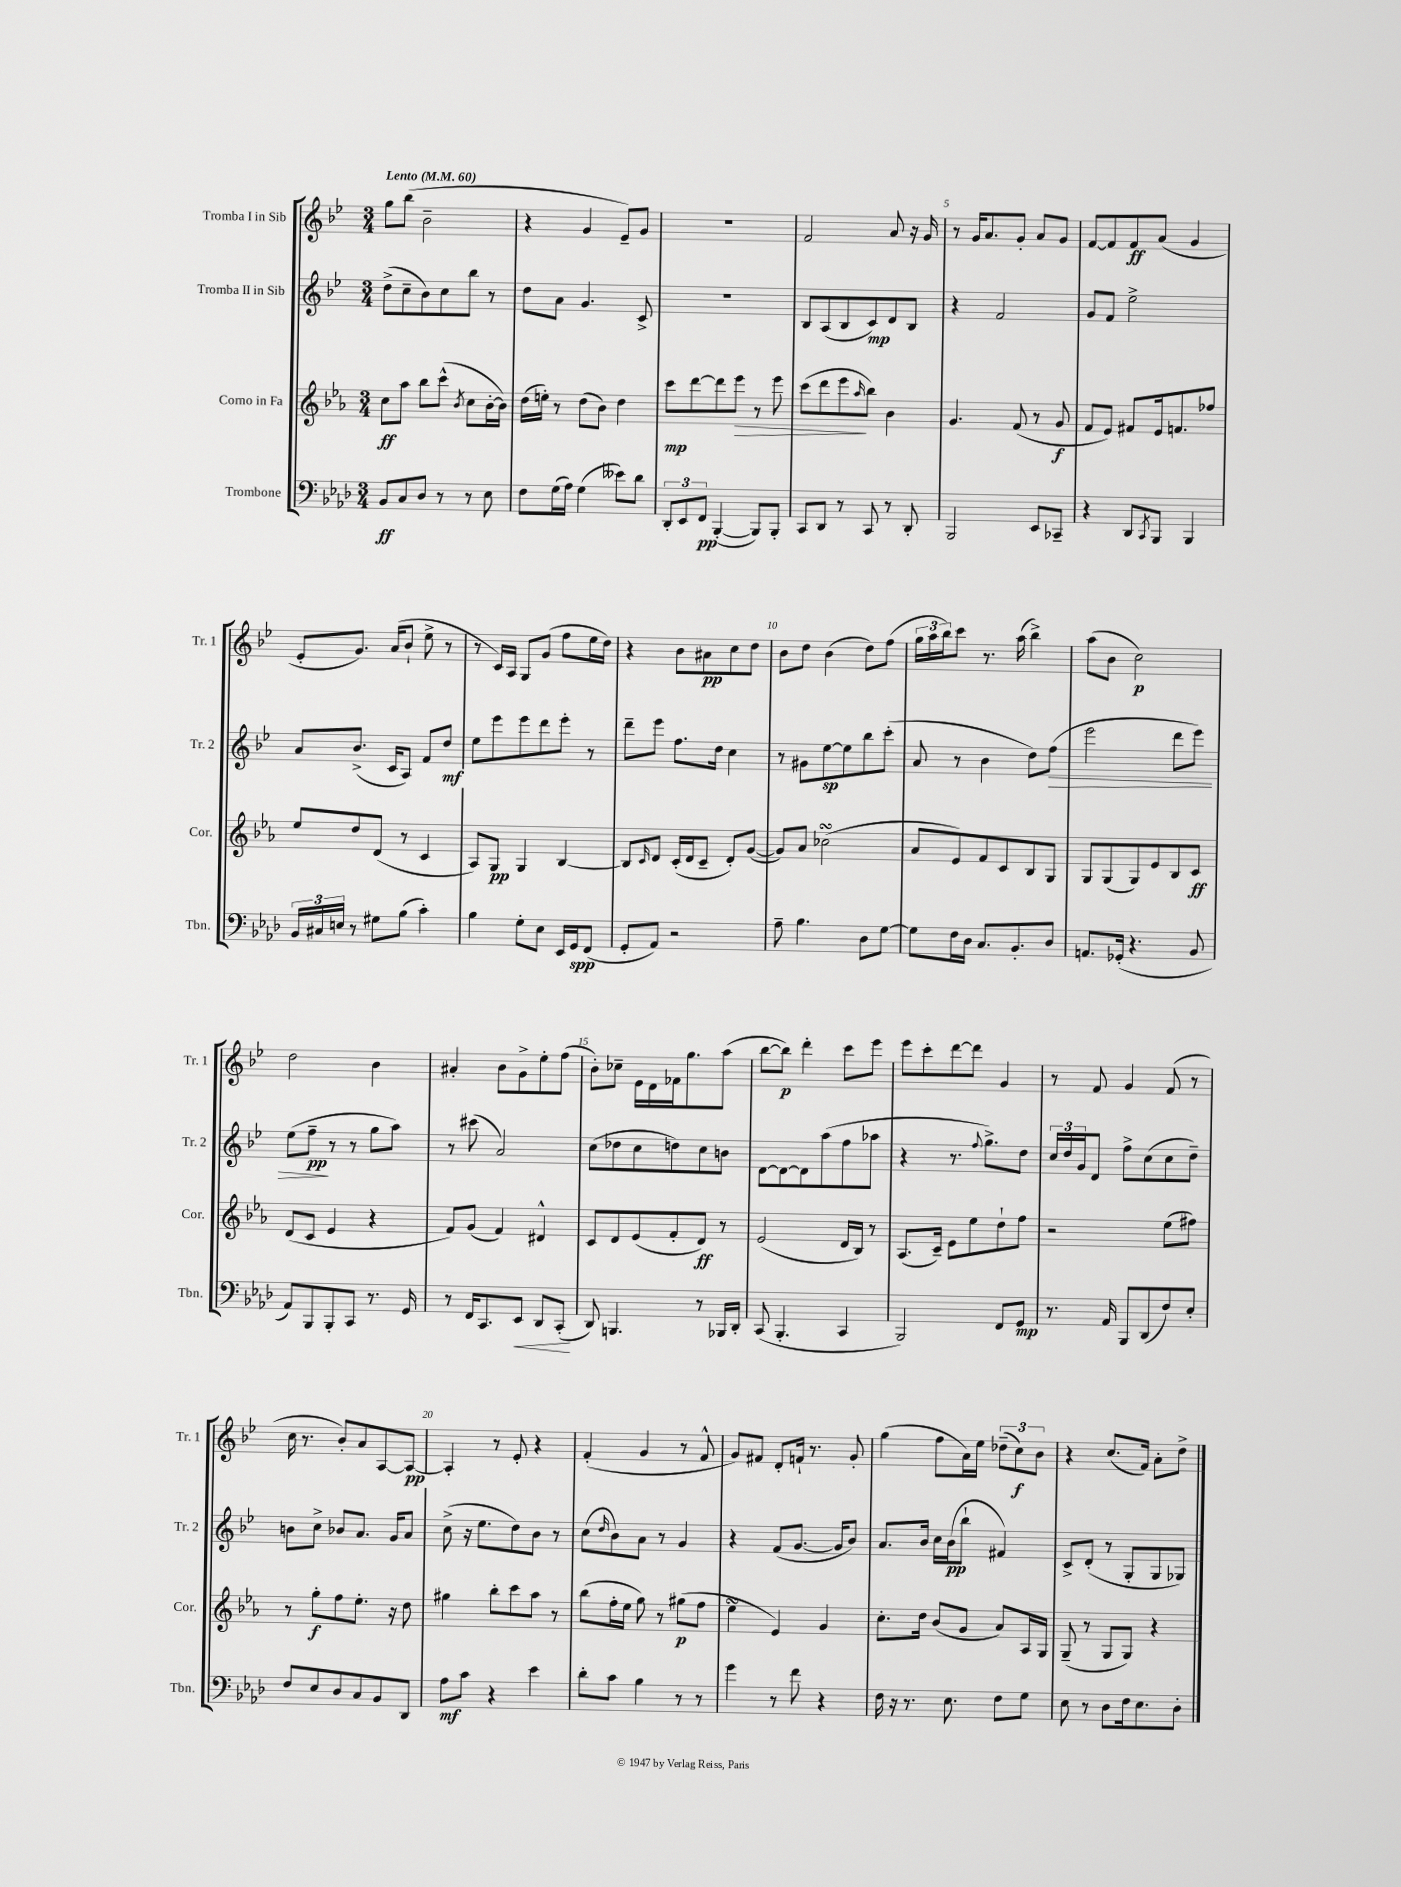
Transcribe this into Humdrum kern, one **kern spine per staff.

**kern	**dynam	**kern	**dynam	**kern	**dynam	**kern	**dynam
*part4	*part4	*part3	*part3	*part2	*part2	*part1	*part1
*staff4	*staff4	*staff3	*staff3	*staff2	*staff2	*staff1	*staff1
*I"Trombone	*	*I"Corno in Fa	*	*I"Tromba II in Sib	*	*I"Tromba I in Sib	*
*I'Tbn.	*	*I'Cor.	*	*I'Tr. 2	*	*I'Tr. 1	*
*clefF4	*	*clefG2	*	*clefG2	*	*clefG2	*
*k[b-e-a-d-]	*	*k[b-e-a-]	*	*k[b-e-]	*	*k[b-e-]	*
*M3/4	*	*M3/4	*	*M3/4	*	*M3/4	*
*MM60	*	*MM60	*	*MM60	*	*MM60	*
=1	=1	=1	=1	=1	=1	=1	=1
!	!	!	!	!	!	!LO:TX:a:B:t=Lento	!
8BB-/L	ff	8cc\L	ff	(8dd^\L	.	8gg\L	.
8C/	.	8aa-\J	.	8cc~\	.	(8bb-\J	.
8D-/J	.	8bb-\L	.	8b-\)	.	2b-~\	.
8r	.	(8ccc^^\J	.	8cc\	.	.	.
.	.	8qb-/	.	.	.	.	.
8r	.	8cc\L	.	8bb-\J	.	.	.
8E-\	.	[16b-'\L	.	8r	.	.	.
.	.	16b-\JJ])	.	.	.	.	.
=2	=2	=2	=2	=2	=2	=2	=2
8F\L	.	(16dd\LL	.	8dd\L	.	4r	.
.	.	16een'\JJ)	.	.	.	.	.
(16G\L	.	8r	.	8a\J	.	.	.
16A-\JJ)	.	.	.	.	.	.	.
(4G\	.	(8dd\L	.	4.g/	.	4g/	.
.	.	8b-\J)	.	.	.	.	.
8e--X\L)	.	4dd\	.	.	.	8e-~/L)	.
8d-\J	.	.	.	8c^/	.	8g/J	.
=3	=3	=3	=3	=3	=3	=3	=3
12DD-'/L	.	8ccc\L	mp	2.r	.	2.r	.
12EE-/	.	.	.	.	.	.	.
.	.	[8ddd\	.	.	.	.	.
12FF/J	pp	.	.	.	.	.	.
([4BBB-'/	.	8ddd\]	.	.	.	.	.
!	!	!	!LO:HP:b	!	!	!	!
.	.	8eee-\J	>	.	.	.	.
8BBB-/L])	.	8r	.	.	.	.	.
8BBB-'/J	.	8eee-\	.	.	.	.	.
=4	=4	=4	=4	=4	=4	=4	=4
8CC/L	.	(8ccc\L	.	8B-/L	.	2f/	.
8DD-/J	.	8ddd\	.	(8A/	.	.	.
8r	.	8eee-\	.	8B-/	.	.	.
.	.	16qqaa-/	.	.	.	.	.
8CC/	.	8bb-\J)	]	8c/)	mp	.	.
8r	.	4b-\	.	8d/	.	8a/	.
8DD-'/	.	.	.	8B-/J	.	16r	.
.	.	.	.	.	.	16g/	.
=5	=5	=5	=5	=5	=5	=5	=5
2BBB-/	.	4.g/	.	4r	.	8r	.
.	.	.	.	.	.	16g/KL	.
.	.	.	.	.	.	8.a/	.
.	.	.	.	2f/	.	.	.
.	.	(8f/	.	.	.	8g'/J	.
8EE-/L	.	8r	.	.	.	8a/L	.
8CC-X~/J	.	8g/	f	.	.	8g/J	.
=6	=6	=6	=6	=6	=6	=6	=6
4r	.	8f/L	.	8g/L	.	[8f/L	.
.	.	8e-/J)	.	8f/J	.	8f/]	.
8DD-/L	.	8f#X/L	.	2ee-^\	.	8f/	ff
8qCC/	.	.	.	.	.	.	.
8BBB-/J	.	16e-/k	.	.	.	(8a/J	.
.	.	8.fn/	.	.	.	.	.
4BBB-/	.	.	.	.	.	4g/	.
.	.	8ff-X/J	.	.	.	.	.
!!LO:LB:g=z
=7	=7	=7	=7	=7	=7	=7	=7
24BB-/LL	.	8ee-/L	.	8a/L	.	8e-'/L	.
24C#X/	.	.	.	.	.	.	.
24En/JJ	.	.	.	.	.	.	.
8r	.	8dd/	.	(8.b-^/J	.	8.g/J)	.
8G#X\L	.	(8d/J	.	.	.	.	.
.	.	.	.	16c/KL	.	(16a/KL	.
(8B-\J	.	8r	.	8A/J)	.	8b-`/J	.
4c'\)	.	4c/	.	8f/L	.	8ee-^\	.
.	.	.	.	8dd/J	mf	8r	.
=8	=8	=8	=8	=8	=8	=8	=8
4B-\	.	8A-/L)	.	8ee-\L	.	8r	.
.	.	8G/J	pp	8eee-\	.	16c/LL)	.
.	.	.	.	.	.	16A/JJ	.
8G'\L	.	4G/	.	8eee-\	.	8G/L	.
8E-\J	.	.	.	8ddd\	.	(8g/J	.
16EE-/LL	.	[4B-/	.	8eee-'\J	.	8ff\L	.
16GG/J	spp	.	.	.	.	.	.
(8FF/J	.	.	.	8r	.	16ee-\L	.
.	.	.	.	.	.	16dd\JJ)	.
=9	=9	=9	=9	=9	=9	=9	=9
8GG'/L	.	8B-/L]	.	8ddd~\L	.	4r	.
.	.	16qqc/	.	.	.	.	.
8AA-/J)	.	8d/J	.	8eee-\J	.	.	.
2r	.	(16c'/LL	.	8.ff\L	.	8b-\L	.
.	.	16d/J	.	.	.	.	.
.	.	8c~/J	.	.	.	8a#X\	pp
.	.	.	.	16dd\Jk	.	.	.
.	.	8d'/L)	.	4cc\	.	8cc\	.
.	.	([8g/J	.	.	.	8dd\J	.
=10	=10	=10	=10	=10	=10	=10	=10
8A-~\	.	8g/L])	.	8r	.	8b-\L	.
4.B-\	.	8a-/J	.	8g#X\L	.	8dd\J	.
.	.	(2cc-XsSSs\	.	[8ee-\	sp	(4b-\	.
.	.	.	.	8ee-\]	.	.	.
8D-\L	.	.	.	8bb-\	.	8dd\L)	.
[8G\J	.	.	.	(8ccc'\J	.	(8ff\J	.
=11	=11	=11	=11	=11	=11	=11	=11
8G\L]	.	8a-/L	.	8a/	.	24gg\LL	.
.	.	.	.	.	.	24aa\	.
.	.	.	.	.	.	24bb-\J)	.
16F\L	.	8e-/)	.	8r	.	8ccc\J	.
16D-\JJ	.	.	.	.	.	.	.
8.C/L	.	8f/	.	4b-\	.	8.r	.
.	.	8c/	.	.	.	.	.
8.BB-'/	.	.	.	.	.	(16aa\	.
.	.	8B-/	.	8dd\L)	.	4bb-^\)	.
!	!	!	!	!	!LO:HP:b	!	!
8D-/J	.	8G/J	.	(8ff\J	>	.	.
=12	=12	=12	=12	=12	=12	=12	=12
8.AAn/L	.	8G/L	.	2eee-\	.	(8aa\L	.
.	.	(8G/	.	.	.	8b-\J	.
(16GG-X'/Jk	.	.	.	.	.	.	.
4.r	.	8G/)	.	.	.	2cc\)	p
.	.	8e-/	.	.	.	.	.
.	.	8B-/	.	8ddd\L	.	.	.
8BB-/	.	8c/J	ff	8eee-\J)	.	.	.
!!LO:LB:g=z
=13	=13	=13	=13	=13	=13	=13	=13
8AA-/L)	.	(8d/L	.	(8ee-\L	.	2dd\	.
8BBB-/	.	8c/J	.	8ff~\J	pp	.	.
8BBB-'/	.	4e-/	.	8r	]	.	.
8CC/J	.	.	.	8r	.	.	.
8.r	.	4r	.	8gg\L	.	4b-\	.
.	.	.	.	8aa\J)	.	.	.
16GG/	.	.	.	.	.	.	.
=14	=14	=14	=14	=14	=14	=14	=14
8r	.	8f/L)	.	8r	.	4a#X'/	.
16FF/KL	.	(8g/J	.	(8ccc#X\	.	.	.
8.CC/	.	.	.	.	.	.	.
.	.	4f/)	.	2a/)	.	8b-\L	.
!	!LO:HP:b	!	!	!	!	!	!
8EE-/J	<	.	.	.	.	8g^\	.
8DD-/L	.	4d#X^^/	.	.	.	8ee-'\	.
(8CC'/J	.	.	.	.	.	(8ff\J	.
.	[	.	.	.	.	.	.
=15	=15	=15	=15	=15	=15	=15	=15
8DD-/)	.	8c/L	.	(8cc\L	.	8b-'\L)	.
4.BBBn/	.	8d/	.	8dd-X\	.	8cc-X~\J	.
.	.	(8e-/	.	8cc\	.	16e-\LL	.
.	.	.	.	.	.	16d\	.
.	.	8f'/	.	8ddn\)	.	16f-X\J	.
.	.	.	.	.	.	8.gg\	.
8r	.	8d/J)	ff	8cc\	.	.	.
16BBB-X/LL	.	8r	.	8bn\J	.	(8aa\J	.
16DD-'/JJ	.	.	.	.	.	.	.
=16	=16	=16	=16	=16	=16	=16	=16
(8CC/	.	(2e-/	.	[8d\L	.	[8bb-\L	.
4.BBB-'/	.	.	.	8d\_	.	8bb-\J])	p
.	.	.	.	8d\]	.	4ddd'\	.
.	.	.	.	(8aa\	.	.	.
4CC/	.	16d/LL	.	8ff\	.	8ccc\L	.
.	.	16B-/JJ)	.	.	.	.	.
.	.	8r	.	8aa-X\J	.	8eee-\J	.
=17	=17	=17	=17	=17	=17	=17	=17
2BBB-/)	.	(8.A-/L	.	4r	.	8eee-\L	.
.	.	.	.	.	.	8ccc'\	.
.	.	16c~/Jk)	.	.	.	.	.
.	.	8e-\L	.	8.r	.	[8ddd\	.
.	.	8ee-\	.	.	.	8ddd\J]	.
.	.	.	.	8qqff/	.	.	.
.	.	.	.	8.gg^\L)	.	.	.
8FF/L	.	8dd`\	.	.	.	4g/	.
8GG/J	mp	8ff\J	.	8dd\J	.	.	.
=18	=18	=18	=18	=18	=18	=18	=18
8.r	.	2r	.	24cc/LL	.	8r	.
.	.	.	.	24dd/	.	.	.
.	.	.	.	24g/J	.	.	.
.	.	.	.	8d/J	.	8f/	.
16AA-/	.	.	.	.	.	.	.
8BBB-/L	.	.	.	8ff^\L	.	4g/	.
(8DD-/	.	.	.	(8cc\	.	.	.
8F/)	.	(8ee-\L	.	8cc\	.	(8f/	.
8E-'/J	.	8ff#X\J)	.	8dd~\J)	.	8r	.
!!LO:LB:g=z
=19	=19	=19	=19	=19	=19	=19	=19
8F/L	.	8r	.	8bn\L	.	16cc\	.
.	.	.	.	.	.	8.r	.
8E-/	.	8gg'\L	f	8cc^\J	.	.	.
8D-/	.	8ff\	.	8b-X/L	.	8b-'/L)	.
8C/	.	8.ee-'\J	.	8.a/J	.	8a/	.
8BB-/	.	.	.	.	.	[8A/	.
.	.	16r	.	16g/KL	.	.	.
8DD-/J	.	8dd\	.	8a/J	.	8A/J_	pp
=20	=20	=20	=20	=20	=20	=20	=20
8A-\L	mf	4gg#X\	.	(8cc^\	.	4A'/]	.
8c\J	.	.	.	16r	.	.	.
.	.	.	.	8.ee-\L	.	.	.
4r	.	8bb-'\L	.	.	.	8r	.
.	.	8ccc\	.	8dd\)	.	8e-'/	.
4e-\	.	8aa-\J	.	8b-\J	.	4r	.
.	.	8r	.	8r	.	.	.
=21	=21	=21	=21	=21	=21	=21	=21
8d-'\L	.	(8bb-\L	.	(8cc\L	.	(4f'/	.
.	.	.	.	16qqdd/	.	.	.
8c\J	.	16ff'\L	.	8b-\)	.	.	.
.	.	16ee-\JJ	.	.	.	.	.
4B-\	.	8gg\)	.	8a\J	.	4g/	.
.	.	8r	.	8r	.	.	.
8r	.	(8gg#X\L	p	4g/	.	8r	.
8r	.	8ff\J	.	.	.	8f^^/	.
=22	=22	=22	=22	=22	=22	=22	=22
4g\	.	4ee-sSSs\	.	4r	.	8g/L)	.
.	.	.	.	.	.	8f#X/J	.
8r	.	4e-/)	.	(8f/L	.	8d'/L	.
8f\	.	.	.	[8.g/J	.	16fn`/Jk	.
.	.	.	.	.	.	8.r	.
4r	.	4g/	.	.	.	.	.
.	.	.	.	16g/KL]	.	.	.
.	.	.	.	8b-/J)	.	8g'/	.
=23	=23	=23	=23	=23	=23	=23	=23
16F\	.	8.cc'\L	.	8.a/L	.	(4gg\	.
16r	.	.	.	.	.	.	.
8.r	.	.	.	.	.	.	.
.	.	16dd\Jk	.	16b-/Jk	.	.	.
.	.	(8b-/L	.	16cc\LL	.	8ff\L	.
8.E-\	.	.	.	(16b-\J	pp	.	.
.	.	8g/J	.	8bb-`\J	.	16a\L)	.
.	.	.	.	.	.	16ee-\JJ	.
8F\L	.	8a-/L)	.	4f#X/)	.	(12dd-X~\L	.
.	.	.	.	.	.	12cc\)	f
8G\J	.	16A-/L	.	.	.	.	.
.	.	.	.	.	.	12b-\J	.
.	.	16G/JJ	.	.	.	.	.
=24	=24	=24	=24	=24	=24	=24	=24
8E-\	.	(8G~/	.	8c^/L	.	4r	.
8r	.	8r	.	(8d'/J	.	.	.
8D-\L	.	8G/L	.	8r	.	(8.cc/L	.
16F\k	.	8G/J)	.	8G'/L	.	.	.
8.E-\	.	.	.	.	.	16f/Jk)	.
.	.	4r	.	8G/	.	8a'\L	.
8D-'\J	.	.	.	8G-X/J)	.	8dd^\J	.
==	==	==	==	==	==	==	==
*-	*-	*-	*-	*-	*-	*-	*-
